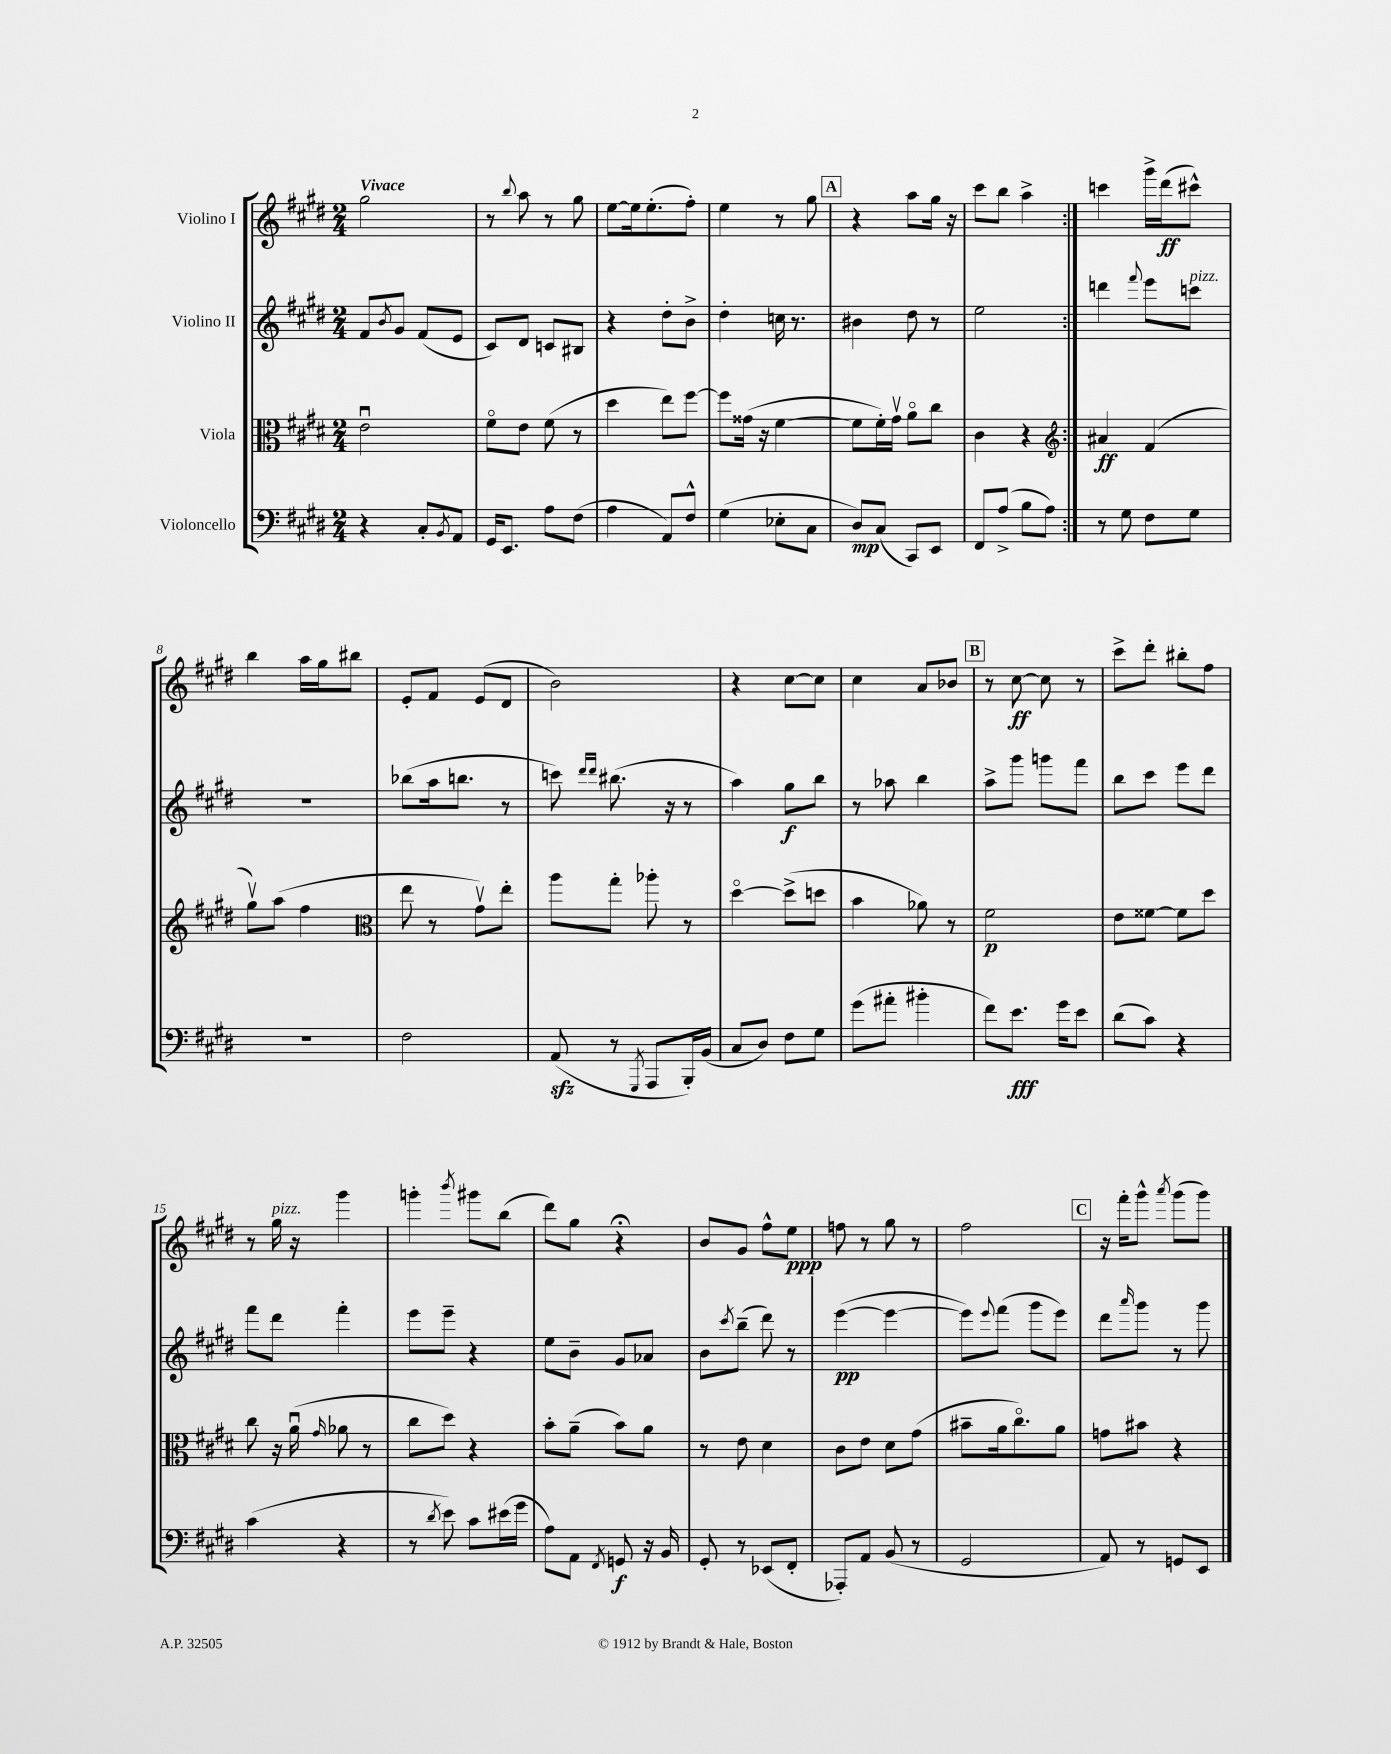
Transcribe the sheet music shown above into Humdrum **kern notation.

**kern	**kern	**kern	**kern
*staff4	*staff3	*staff2	*staff1
*clefF4	*clefC3	*clefG2	*clefG2
*k[f#c#g#d#]	*k[f#c#g#d#]	*k[f#c#g#d#]	*k[f#c#g#d#]
*M2/4	*M2/4	*M2/4	*M2/4
4r	2eu	8f#	2gg#
.	.	8qb	.
.	.	8g#	.
8C#'	.	(8f#	.
8qBB	.	.	.
8AA	.	8e	.
=	=	=	=
16GG#	8f#o	8c#)	8r
8.EE	.	.	.
.	.	.	8qqbb
.	8e	8d#	8aa
8A	(8f#	8c	8r
(8F#	8r	8B#	8gg#
=	=	=	=
4A	4dd#	4r	[8ee
.	.	.	16ee]
.	.	.	(8.ee'
8AA)	8ee)	8dd#'	.
8F#^^	[8ff#	8b^	8ff#')
=	=	=	=
(4G#	8ff#]	4dd#'	4ee
.	(16g##	.	.
.	16r	.	.
8E-'	[4f#	16cc	8r
.	.	8.r	.
8C#	.	.	8gg#
=	=	=	=
8D#)	8f#]	4b#	4r
(8C#	16f#')	.	.
.	16g#v	.	.
8CC#)	8ao	8dd#	8aa
8EE	8cc#	8r	16gg#
.	.	.	16r
=	=	=	=
8FF#	4c#	2ee	8ccc#
(8A^	.	.	8bb
8B	4r	.	4aa^
8A)	.	.	.
=:|!	=:|!	=:|!	=:|!
*	*clefG2	*	*
8r	4a#	4ddd	4ccc
8G#	.	.	.
.	.	8qqfff#	.
8F#	(4f#	8eee	16ggg#^
.	.	.	(16ddd#
8G#	.	8ccc	8ccc#^^)
=	=	=	=
2r	8gg#v)	2r	4bb
.	(8aa	.	.
.	4ff#	.	16aa
.	.	.	16gg#
.	.	.	8bb#
=	=	=	=
*	*clefC3	*	*
2F#	8ee	(8bb-	8e'
.	8r	16aa	8f#
.	.	8.bb	.
.	8g#v)	.	(8e
.	8ee'	8r	8d#
=	=	=	=
(8AA	8aa	8ccc)	2b)
.	.	16qqddd#	.
.	.	16qqddd#	.
8r	8gg#'	(8.bb#	.
8qGGG#	.	.	.
8AAA	8aa-'	.	.
.	.	16r	.
16BBB')	8r	8r	.
(16BB	.	.	.
=	=	=	=
8C#	[4dd#o	4aa)	4r
8D#)	.	.	.
8F#	(8dd#^]	8gg#	[8cc#
8G#	8dd	8bb	8cc#]
=	=	=	=
(8g#	4b	8r	4cc#
8a#'	.	8aa-	.
4b#'	8a-)	4bb	8a
.	8r	.	8b-
=	=	=	=
8f#)	2f#	8aa^	8r
8.e	.	8ggg#	[8cc#
.	.	8ggg	8cc#]
16g#	.	.	.
8e	.	8fff#	8r
=	=	=	=
(8d#	8e	8bb	8ccc#^
8c#)	[8f##	8ccc#	8ddd#'
4r	8f##]	8eee	8bb#'
.	8dd#	8ddd#	8ff#
=	=	=	=
(4c#	8cc#	8fff#	8r
.	16r	8ddd#	16gg#
.	(16au	.	16r
.	16qqg#	.	.
4r	8a-	4fff#'	4ggg#
.	8r	.	.
=	=	=	=
8r	8cc#	8eee	4ggg'
8qd#	.	.	.
8e)	8dd#)	8eee~	.
.	.	.	8qbbb
8c#	4r	4r	8ggg#
(16e#	.	.	(8bb
16g#	.	.	.
=	=	=	=
8A)	8b'	8ee	8ddd#)
8AA	(8a~	8b~	8gg#
8qFF#	.	.	.
8GG	8b)	8g#	4r;
16r	8a	8a-	.
16BB	.	.	.
=	=	=	=
8GG#'	8r	8b	8b
.	.	8qccc#	.
8r	8e	(8bb~	8g#
(8EE-	4d#	8ddd#)	8ff#^^
8FF#'	.	8r	8ee
=	=	=	=
8AAA-')	8c#	([4eee	8ff
8AA	8e	.	8r
(8BB	8d#	4eee_	8gg#
8r	(8g#	.	8r
=	=	=	=
2GG#	8b#~	8eee])	2ff#
.	.	8qqeee	.
.	16a	(8fff#	.
.	8.cc#o)	.	.
.	.	8ggg#	.
.	8a	8eee)	.
=	=	=	=
8AA)	8g	8ddd#	16r
.	.	.	16fff#'
.	.	16qqaaa	.
8r	8b#	8ggg#	8ggg#^^
.	.	.	8qaaa
8GG	4r	8r	(8ggg#
8EE	.	8ggg#	8ggg#)
==	==	==	==
*-	*-	*-	*-
